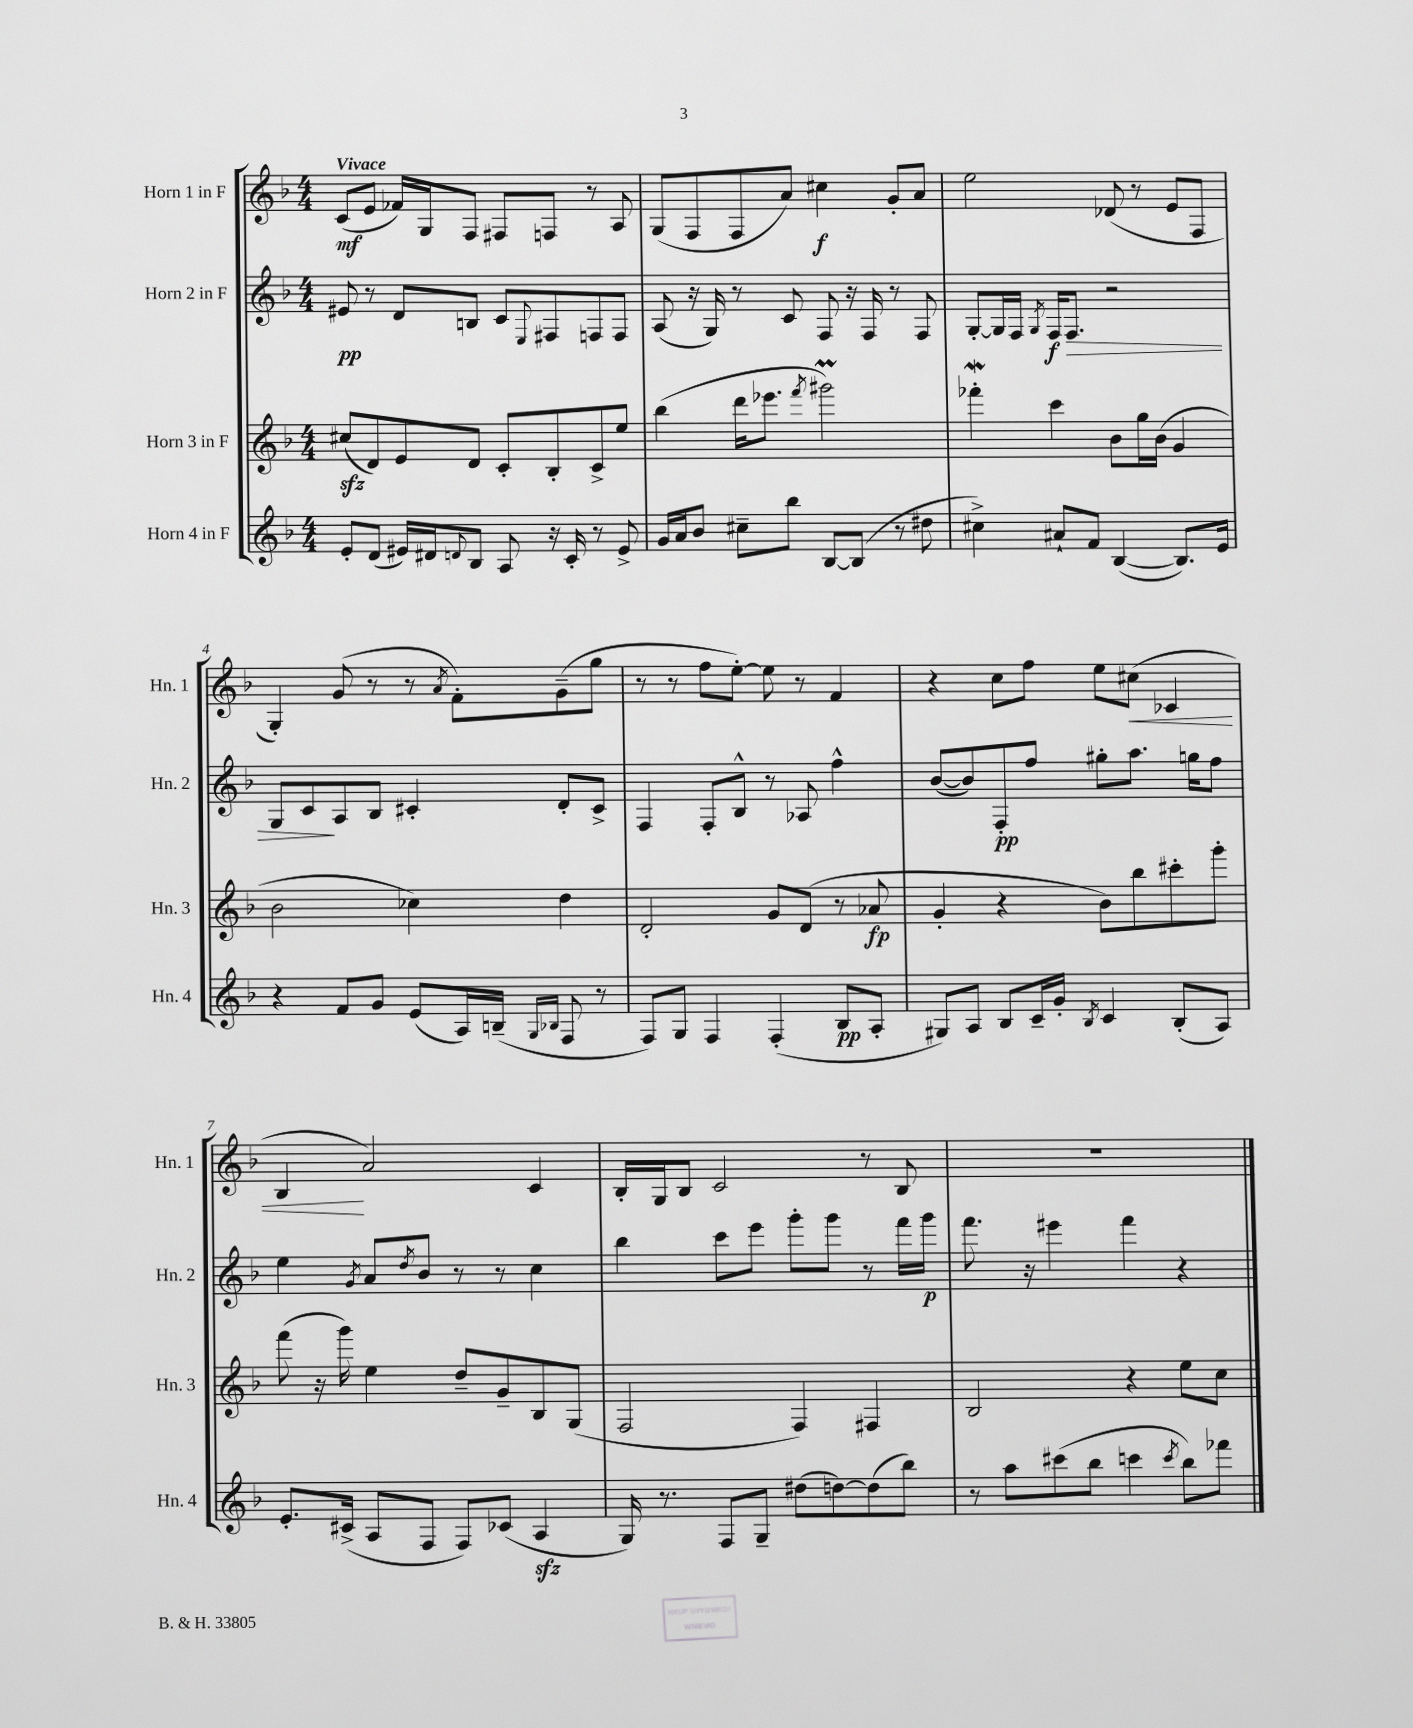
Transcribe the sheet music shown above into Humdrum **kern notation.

**kern	**kern	**kern	**kern
*staff4	*staff3	*staff2	*staff1
*clefG2	*clefG2	*clefG2	*clefG2
*k[b-]	*k[b-]	*k[b-]	*k[b-]
*M4/4	*M4/4	*M4/4	*M4/4
8e'/L	(8cc#/L	8e#/	(8c/L
(8d/J	8d/)	8r	8e/J
16e#/LL)	8e/	8d/L	16f-/LL)
16d#/J	.	.	16G/J
8qqd/	.	.	.
8B-/J	8d/J	8B/J	8F/J
8A/	8c'/L	8c/L	8F#/L
.	.	8qqE/	.
16r	8B-'/	8F#/	8F/J
16c'/	.	.	.
8r	8c^/	8F/	8r
8e#^/	8ee/J	8F/J	8A/
=	=	=	=
16g/LL	(4bb-\	(8A/	(8G/L
16a/J	.	.	.
8b-/J	.	16r	8F/
.	.	16G/)	.
8cc#~\L	16ddd\LK	8r	8F/
.	8.eee-\J	.	.
8bb-\J	.	8c/	8a/J)
.	8qfff/	.	.
[8B-/L	2ggg#\)	8F/	4cc#\
(8B-/]J	.	16r	.
.	.	16F/	.
8r	.	8r	8g'/L
8dd#\	.	8F/	8a/J
=	=	=	=
4cc#^\)	4fff-'\	[8G'/L	2ee\
.	.	16G/]L	.
.	.	16F/JJ	.
.	.	8qG/	.
8a#`/L	4ccc\	16F/LK	.
.	.	8.F/J	.
8f/J	.	.	.
([4B-/	8b-\L	2r	(8d-/
.	16gg\L	.	8r
.	(16b-\JJ	.	.
8.B-/]L)	4g/	.	8e/L
.	.	.	8F/J
16e/Jk	.	.	.
=	=	=	=
4r	2b-\	8G/L	4G'/)
.	.	8c/	.
8f/L	.	8A/	(8g/
8g/J	.	8B-/J	8r
(8e/L	4cc-\)	4c#'/	8r
.	.	.	8qa/
16A/L)	.	.	8f'\L)
(16B~/JJ	.	.	.
16qqG/LL	.	.	.
16qqB-/JJ	.	.	.
8F/	4dd\	8d'/L	(8g~\
8r	.	8c#^/J	8gg\J
=	=	=	=
8F/L)	2d'/	4F/	8r
8G/J	.	.	8r
4F/	.	8F'/L	8ff\L
.	.	8B-^^/J	[8ee'\J)
(4F'/	8g/L	8r	8ee\]
.	(8d/J	8A-/	8r
8B-/L	8r	4ff^^\	4f/
8A'/J	8a-/	.	.
=	=	=	=
8G#/L)	4g'/	([8b-/L	4r
8A/J	.	8b-/])	.
8B-/L	4r	8F'/	8cc\L
16c~/L	.	8ff/J	8ff\J
16g'/JJ	.	.	.
8qB-/	.	.	.
4c/	8b-\L)	8gg#'\L	8ee\L
.	8bb-\	8.aa\J	(8cc#\J
(8B-'/L	8ccc#'\	.	4c-/
.	.	16gg\LK	.
8A/J)	8ggg'\J	8ff\J	.
=	=	=	=
8.e'/L	(8fff\	4ee\	4B-/
.	16r	.	.
(16c#^/Jk	16ggg\)	.	.
.	.	8qg/	.
8A/L	4ee\	8a/L	2a/)
.	.	8qdd/	.
8F/J	.	8b-/J	.
8F/L)	8dd~/L	8r	.
(8c-/J	8g~/	8r	.
4A/	8B-/	4cc\	4c/
.	(8G/J	.	.
=	=	=	=
16G/)	2F/	4bb-\	16B-'/LL
8.r	.	.	16G/J
.	.	.	8B-/J
8F/L	.	8ccc\L	2c/
8G~/J	.	8eee\J	.
(8dd#\L	4F/)	8ggg'\L	.
[8dd\)	.	8ggg\J	.
(8dd\]	4F#/	8r	8r
8bb-\J)	.	16fff\LL	8B-/
.	.	16ggg\JJ	.
=	=	=	=
8r	2B-/	8.fff\	1r
8aa\L	.	.	.
.	.	16r	.
(8ccc#\	.	4eee#\	.
8bb-\J	.	.	.
4ccc\	4r	4fff\	.
8qccc/	.	.	.
8bb-\L)	8ee\L	4r	.
8fff-\J	8cc\J	.	.
==	==	==	==
*-	*-	*-	*-
